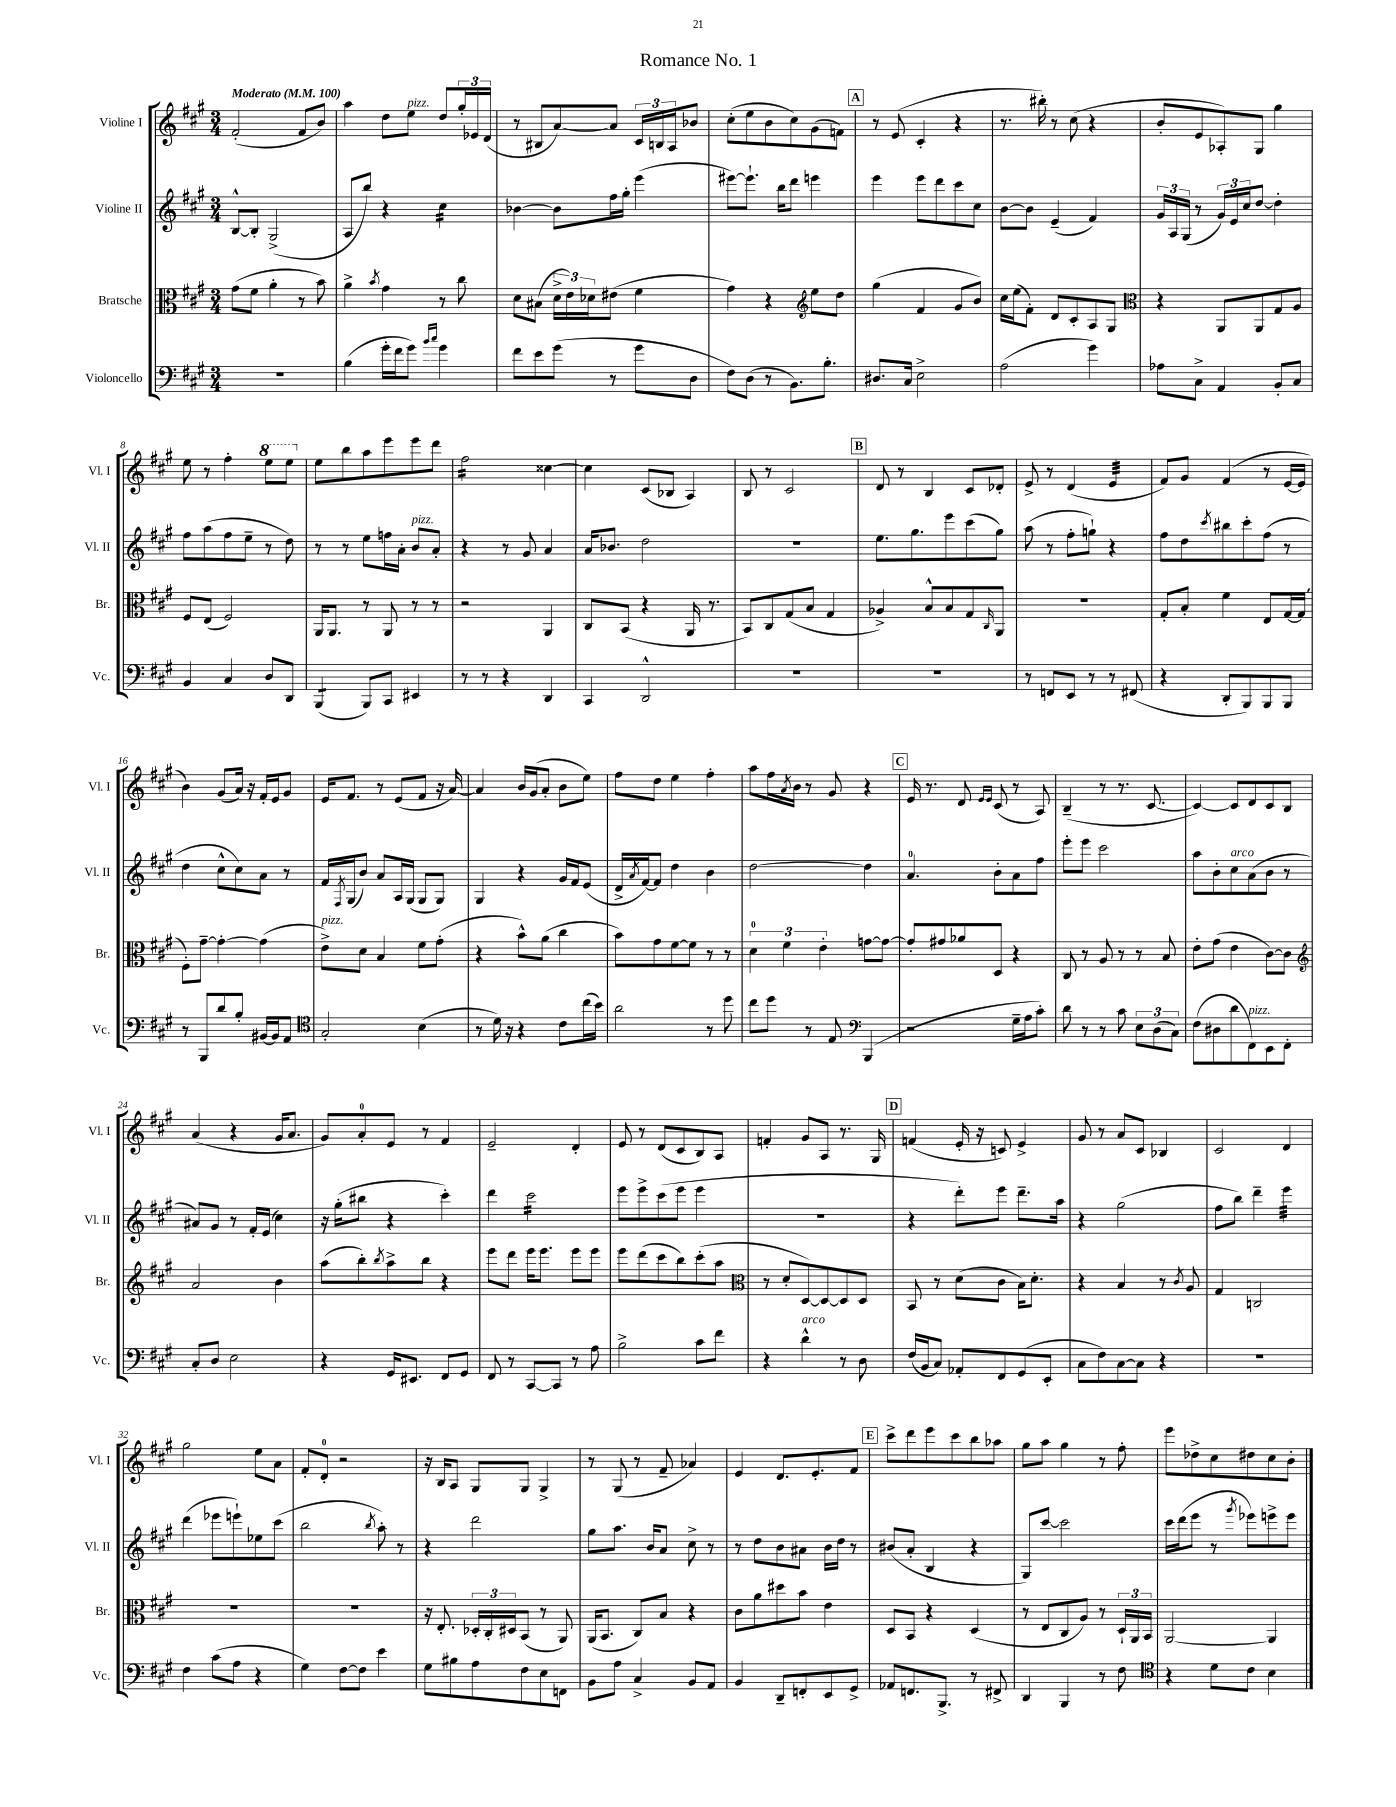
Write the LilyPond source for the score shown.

\header { title = "Romance No. 1" }
<<
\new StaffGroup <<
\new Staff = "s0" \with { instrumentName = "Violine I" shortInstrumentName = "Vl. I" } {
    \clef treble \key a \major \numericTimeSignature \time 3/4 \tempo "Moderato" 4 = 100
    fis'2-.( fis'8 b'8) |
    a''4 d''8 e''8^\markup { \italic "pizz." } d''8 \tuplet 3/2 { gis''16-. ees'16 d'16( } |
    r8 bis8 a'8~) a'8 \tuplet 3/2 { cis'16 b16 a16 } bes'8 |
    cis''8-.( e''8 b'8 cis''8) gis'8( f'8) |
    \mark \markup { \box "A" } r8 e'8( cis'4-. r4 |
    r8. bis''16-.) r8 cis''8( r4 |
    b'8-. e'8 aes8-.) gis8 gis''4 |
    e''8 r8 fis''4-. \ottava #1 e'''8 e'''8 \ottava #0 |
    e''8 b''8 a''8 e'''8 e'''8 d'''8 |
    fis''2:16 cisis''4~ |
    cisis''4 cis'8( bes8 a4) |
    b8 r8 cis'2 |
    \mark \markup { \box "B" } d'8 r8 b4 cis'8 des'8-. |
    e'8-> r8 d'4( e'4:32 |
    fis'8) gis'8 fis'4( r8 e'16~ e'16 |
    b'4) gis'8( a'16) r16 fis'16-. e'16 gis'8 |
    e'16 fis'8. r8 e'8( fis'8 r16 a'16~) |
    a'4 b'16 gis'16( a'8-. b'8 e''8) |
    fis''8 d''8 e''4 fis''4-. |
    a''8 fis''16 \acciaccatura { a'8 } b'16 r8 gis'8 r4 |
    \mark \markup { \box "C" } e'16 r8. d'8 \grace { e'16 e'16 } cis'8( r8 a8) |
    b4--( r8 r8. cis'8.~ |
    cis'4~) cis'8 d'8 cis'8 b8 |
    a'4( r4 gis'16 a'8. |
    gis'8) a'8-0-. e'8 r8 fis'4 |
    e'2-- d'4-. |
    e'8 r8 d'8( cis'8 b8) a8 |
    f'4-. gis'8 a8 r8. gis16 |
    \mark \markup { \box "D" } f'4( e'16-. r16 c'8) e'4-> |
    gis'8 r8 a'8 cis'8 bes4 |
    cis'2 d'4 |
    gis''2 e''8 a'8 |
    fis'8-. d'8-0-. r2 |
    r16 b16 a8 gis8 gis8 gis4-> |
    r8 gis8( r8 fis'8-- aes'4) |
    e'4 d'8. e'8.-. fis'8 |
    \mark \markup { \box "E" } cis'''8-> d'''8 e'''8 cis'''8 b''8 aes''8 |
    gis''8 a''8 gis''4 r8 fis''8-. |
    e'''8 des''8-> cis''8 dis''8 cis''8 b'8-. \bar "|." |
}
\new Staff = "s1" \with { instrumentName = "Violine II" shortInstrumentName = "Vl. II" } {
    \clef treble \key a \major \numericTimeSignature \time 3/4
    b8~-^ b8-. gis2->( |
    a8 b''8) r4 cis''4:16 |
    bes'4~ bes'8 fis''16 gis''16-. e'''4( |
    eis'''8~) eis'''8.-! b''16 d'''8 e'''4 |
    \mark \markup { \box "A" } e'''4 e'''8 d'''8 cis'''8 cis''8 |
    b'8~ b'8 e'4--( fis'4) |
    \tuplet 3/2 { gis'16 a16 gis16( } r8 \tuplet 3/2 { gis'16) e'16 cis''16 } d''8~ d''4-. |
    fis''8 a''8( fis''8 e''8-- r8 d''8) |
    r8 r8 e''8 f''16 a'16-. b'8^\markup { \italic "pizz." } a'8-. |
    r4 r8 gis'8 a'4 |
    a'16 bes'8. d''2 |
    R2. |
    \mark \markup { \box "B" } e''8. gis''8. e'''8 cis'''8( gis''8) |
    a''8( r8 fis''8-. g''8-!) r4 |
    fis''8 d''8 \acciaccatura { cis'''8 } bis''8 cis'''8-. fis''8( r8 |
    d''4 cis''8-^ cis''8) a'8 r8 |
    fis'16 \acciaccatura { fis8 } gis16( b'8) a'8 a16 gis16( gis8 gis8) |
    gis4 r4 gis'16 fis'16 e'8( |
    d'16-> \acciaccatura { a'8 } fis'16~) fis'8 d''4 b'4 |
    d''2~ d''4 |
    \mark \markup { \box "C" } a'4.-0 b'8-. a'8 fis''8 |
    e'''8-. e'''8 cis'''2 |
    a''8 b'8-. cis''8^\markup { \italic "arco" } a'8( b'8 r8 |
    ais'8) gis'8 r8 fis'16-. e'16( cis''4) |
    r16 gis''16-.( bis''8 r4 cis'''4-.) |
    d'''4 cis'''2:16 |
    e'''8 e'''8-> cis'''8( e'''8 e'''4 |
    R2. |
    \mark \markup { \box "D" } r4 d'''8-.) e'''8 d'''8.-- a''16 |
    r4 gis''2( |
    fis''8 b''8) d'''4-- e'''4:32 |
    d'''4( ees'''8 e'''8-!) ees''8 cis'''8( |
    b''2 \acciaccatura { b''8 } a''8-.) r8 |
    r4 d'''2 |
    gis''8 a''8. b'16 a'8 cis''8-> r8 |
    r8 d''8 b'8 ais'8 b'16 d''16 r8 |
    \mark \markup { \box "E" } bis'8( a'8-. b4 r4 |
    gis8) cis'''8~ cis'''2 |
    cis'''16 d'''16( e'''8 r8 \acciaccatura { gis'''8 } ees'''8) e'''8-> e'''8 \bar "|." |
}
\new Staff = "s2" \with { instrumentName = "Bratsche" shortInstrumentName = "Br." } {
    \clef alto \key a \major \numericTimeSignature \time 3/4
    gis'8( fis'8 a'4-. r8 b'8) |
    a'4-> \acciaccatura { b'8 } gis'4 r8 cis''8 |
    d'8 bis8( \tuplet 3/2 { d'16-> e'16) des'16 } eis'8( fis'4 |
    gis'4) r4 \clef treble e''8 d''8 |
    \mark \markup { \box "A" } gis''4( fis'4 gis'8 b'8) |
    cis''16 e''16( fis'8-.) d'8 cis'8-. a8 gis8 |
    \clef alto r4 a,8 a,8 gis8 a8 |
    fis8 e8( fis2) |
    a,16 a,8. r8 a,8 r8 r8 |
    r2 a,4 |
    cis8 b,8( r4 a,16 r8. |
    b,8) cis8 gis8( b8 gis4 |
    \mark \markup { \box "B" } aes4->) b8-^ b8 gis8 \grace { cis16 } a,8 |
    R2. |
    gis8-. b8-. fis'4 e8 gis16~ gis16( |
    fis8-.) gis'8~-- gis'4~-. gis'4( |
    e'8->^\markup { \italic "pizz." }) d'8 b4 fis'8 gis'8-.( |
    r4 b'8-^) a'8( cis''4 |
    b'8) gis'8 fis'8~ fis'8 r8 r8 |
    \tuplet 3/2 { d'4-0 fis'4 e'4-. } g'8~ g'8~ |
    \mark \markup { \box "C" } g'8-. gis'8 aes'8 d8 r4 |
    cis8 r8 a8 r8 r8 b8 |
    e'8-. gis'8( e'4 cis'8~) cis'8 |
    \clef treble a'2 b'4 |
    a''8( b''8-.) \acciaccatura { b''8 } a''8-> b''8 r4 |
    e'''8 d'''8 e'''16 e'''8. e'''8 e'''8 |
    e'''8 d'''8( cis'''8 b''8) cis'''8-.( a''8 |
    \clef alto r8 d'8-. d8~) d8~ d8 d8 |
    \mark \markup { \box "D" } b,8 r8 d'8( cis'8 b16) d'8.-. |
    r4 b4 r8 \acciaccatura { cis'8 } a8 |
    gis4 c2 |
    R2. |
    R2. |
    r16 e8.-. \tuplet 3/2 { des16-. cis16-. dis16 } b,8( r8 a,8) |
    a,16( b,8. cis8) b8 r4 |
    cis'8 a'8 dis''8 b'8 e'4 |
    \mark \markup { \box "E" } d8 b,8 r4 d4( |
    r8 e8 cis8 a8) r8 \tuplet 3/2 { d16-! a,16 b,16 } |
    a,2~ a,4 \bar "|." |
}
\new Staff = "s3" \with { instrumentName = "Violoncello" shortInstrumentName = "Vc." } {
    \clef bass \key a \major \numericTimeSignature \time 3/4
    R2. |
    b4( gis'16-. fis'16 gis'8) \grace { b'16 cis''16 } gis'4 |
    fis'8 e'8 gis'8( r8 gis'8 d8 |
    fis8) d8( r8 b,8.) b8.-. |
    \mark \markup { \box "A" } dis8. cis16 e2-> |
    a2( gis'4) |
    aes8 cis8-> a,4 b,8-. cis8 |
    b,4 cis4 d8 d,8 |
    b,,4:8( b,,8) cis,8 eis,4 |
    r8 r8 r4 d,4 |
    cis,4 d,2-^ |
    R2. |
    \mark \markup { \box "B" } R2. |
    r8 f,8 e,8 r8 r8 fis,8( |
    r4 d,8-. b,,8) b,,8 b,,8 |
    r8 b,,8 d'8 b8-. bis,16~ bis,16 a,8 |
    \clef tenor gis2-. b4( |
    r8 d'16) r16 r4 cis'8 cis''16( b'16) |
    a'2 r8 d''8 |
    cis''8 d''8 r8 e8 \clef bass b,,4( |
    \mark \markup { \box "C" } r2 gis16-- a16 cis'8-.) |
    d'8 r8 r8 cis'8 \tuplet 3/2 { e8 d8( cis8) } |
    fis8( dis8 d'8 fis,8^\markup { \italic "pizz." }) e,8 fis,8-. |
    cis8-. d8 e2 |
    r4 gis,16 eis,8. fis,8 gis,8 |
    fis,8 r8 cis,8~ cis,8 r8 a8 |
    b2-> cis'8 fis'8 |
    r4 d'4-^^\markup { \italic "arco" } r8 d8 |
    \mark \markup { \box "D" } fis16( b,16 cis8) aes,8-. fis,8 gis,8( e,8-. |
    cis8 fis8) cis8~ cis8 r4 |
    R2. |
    fis4 cis'8( a8 r4 |
    gis4) fis8~ fis8 e'4 |
    gis8 bis8 a8 fis8 e8 f,8 |
    b,8 a8 cis4-> b,8 a,8 |
    b,4 d,8-- f,8-. e,8 gis,8-> |
    \mark \markup { \box "E" } aes,8 f,8. b,,8.-> r8 fis,8-> |
    d,4 b,,4 r8 fis8 |
    \clef tenor r4 d'8 cis'8 b4 \bar "|." |
}
>>
>>
